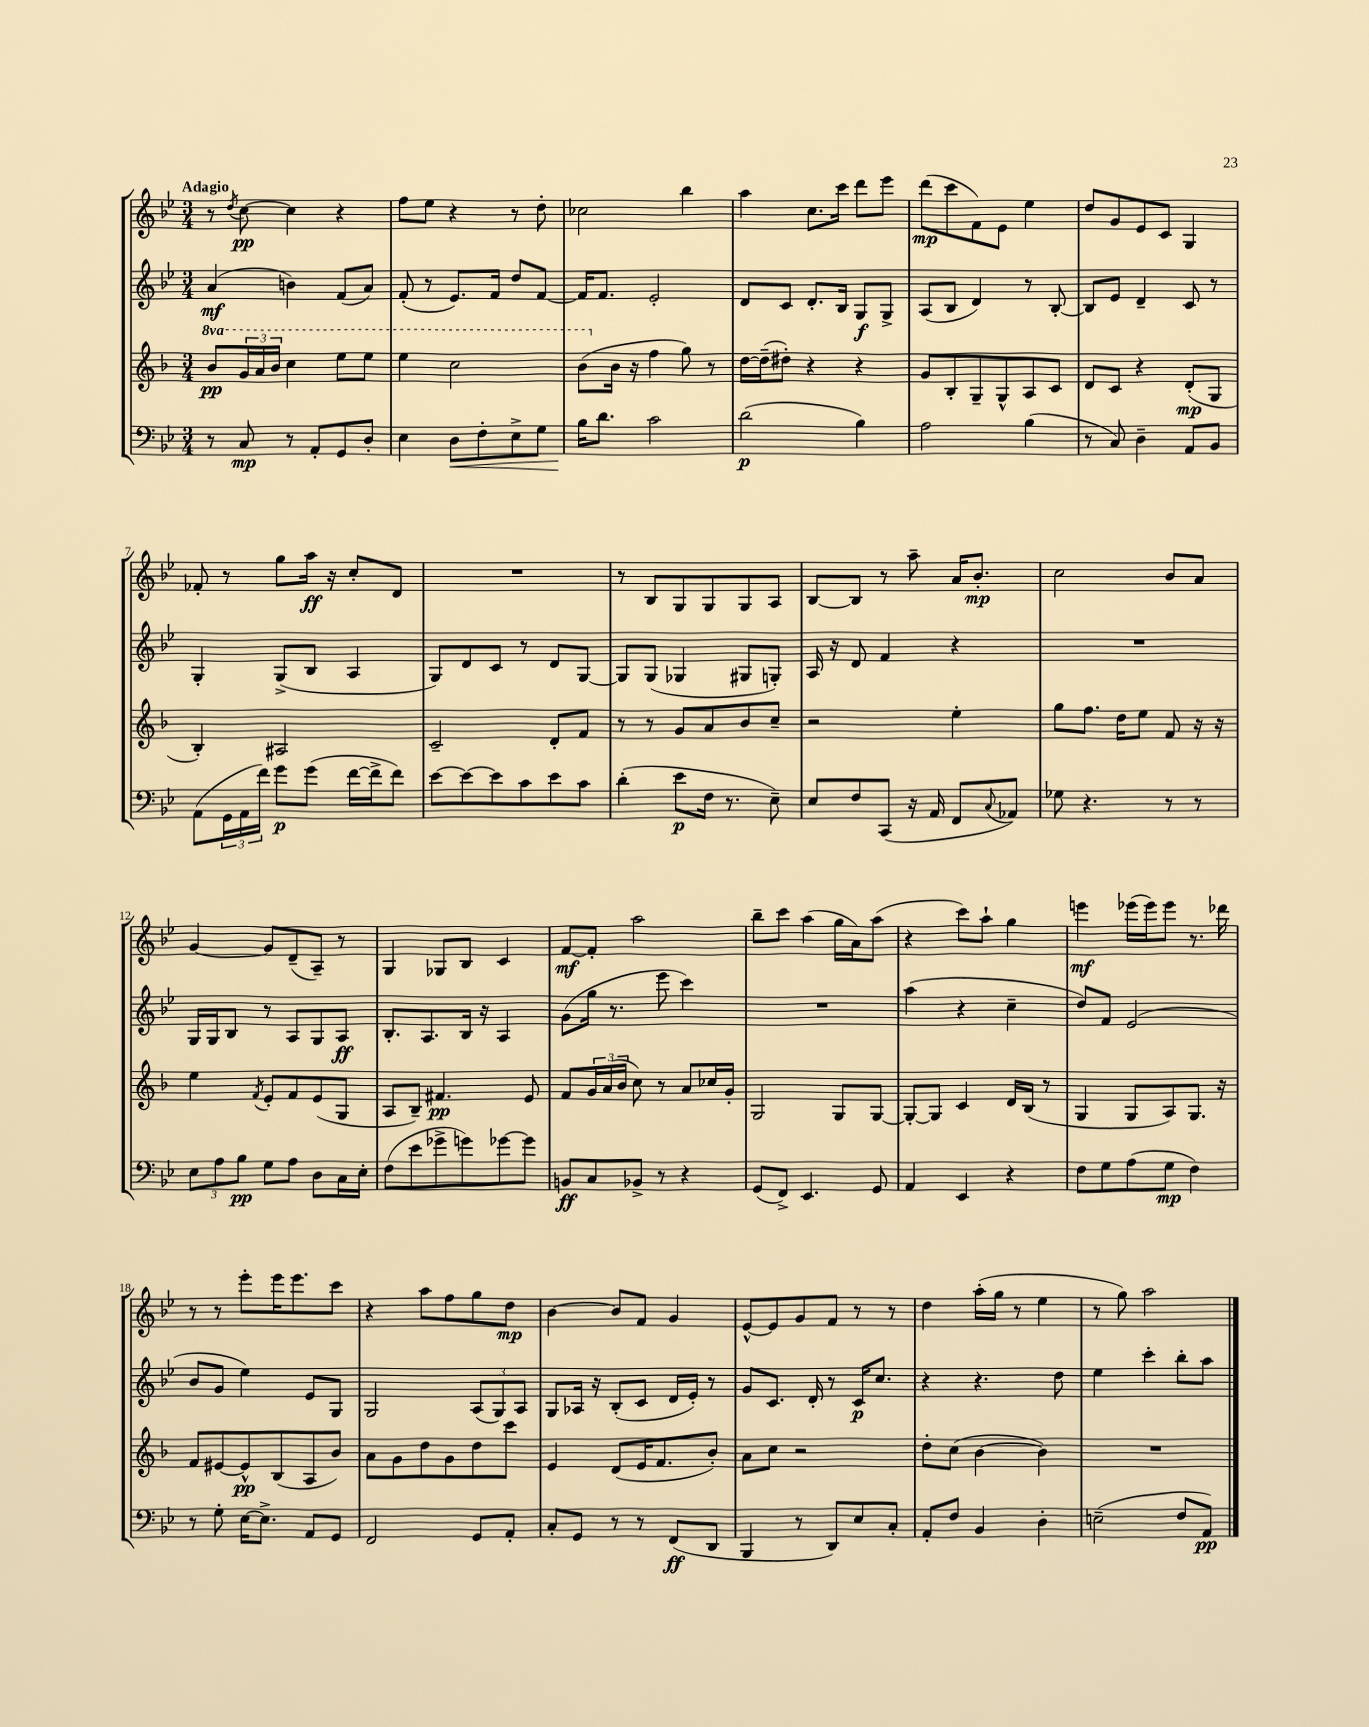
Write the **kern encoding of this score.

**kern	**dynam	**kern	**dynam	**kern	**dynam	**kern	**dynam
*part4	*part4	*part3	*part3	*part2	*part2	*part1	*part1
*staff4	*staff4	*staff3	*staff3	*staff2	*staff2	*staff1	*staff1
*clefF4	*	*clefG2	*	*clefG2	*	*clefG2	*
*k[b-e-]	*	*k[b-]	*	*k[b-e-]	*	*k[b-e-]	*
*M3/4	*	*M3/4	*	*M3/4	*	*M3/4	*
*	*	*8va	*	*	*	*	*
=1	=1	=1	=1	=1	=1	=1	=1
!	!	!	!	!	!	!LO:TX:a:B:t=Adagio	!
8r	.	8bb-/L	pp	(4a/	mf	8r	.
.	.	.	.	.	.	8qdd/	.
8C/	mp	24gg/L	.	.	.	[8cc\	pp
.	.	24aa/	.	.	.	.	.
.	.	24bb-/JJ	.	.	.	.	.
8r	.	4ccc\	.	4bn\)	.	4cc\]	.
8AA'/L	.	.	.	.	.	.	.
8GG/	.	8eee\L	.	(8f/L	.	4r	.
8D'/J	.	8eee\J	.	8a/J)	.	.	.
=2	=2	=2	=2	=2	=2	=2	=2
4E-\	.	4eee\	.	(8f'/	.	8ff\L	.
.	.	.	.	8r	.	8ee-\J	.
!	!LO:HP:b	!	!	!	!	!	!
8D\L	<	2ccc\	.	8.e-/L)	.	4r	.
8F'\	.	.	.	.	.	.	.
.	.	.	.	16f/Jk	.	.	.
8E-^\	.	.	.	8dd/L	.	8r	.
8G\J	.	.	.	[8f/J	.	8dd'\	.
=3	=3	=3	=3	=3	=3	=3	=3
16B-\KL	.	(8bb-\L	.	16f/KL]	.	2cc-X\	.
8.d\J	[	.	.	8.f/J	.	.	.
*	*	*X8va	*	*	*	*	*
.	.	16b-\Jk	.	.	.	.	.
.	.	16r	.	.	.	.	.
2c\	.	4ff\	.	2e-'/	.	.	.
.	.	8gg\)	.	.	.	4bb-\	.
.	.	8r	.	.	.	.	.
=4	=4	=4	=4	=4	=4	=4	=4
(2d\	p	[16dd\LL	.	8d/L	.	4aa\	.
.	.	(16dd~\J]	.	.	.	.	.
.	.	8dd#X'\J)	.	8c/J	.	.	.
.	.	4r	.	8.d'/L	.	8.cc\L	.
.	.	.	.	16B-/Jk	.	16ccc\Jk	.
4B-\)	.	4r	.	8G/L	f	8ddd\L	.
.	.	.	.	8G^/J	.	8eee-\J	.
=5	=5	=5	=5	=5	=5	=5	=5
2A\	.	8g/L	.	(8A/L	.	(8ddd\L	mp
.	.	8B-'/	.	8B-/J	.	8ccc\	.
.	.	8G~/	.	4d/)	.	8f\)	.
.	.	8G^^/	.	.	.	8e-\J	.
(4B-\	.	8A/	.	8r	.	4ee-\	.
.	.	8c/J	.	[8B-'/	.	.	.
=6	=6	=6	=6	=6	=6	=6	=6
8r	.	8d/L	.	8B-/L]	.	8dd/L	.
8C/)	.	8c/J	.	8e-/J	.	8g/	.
4D~\	.	4r	.	4d~/	.	8e-/	.
.	.	.	.	.	.	8c/J	.
8AA/L	.	(8d'/L	mp	8c/	.	4G/	.
8BB-/J	.	8G/J	.	8r	.	.	.
!!LO:LB:g=z
=7	=7	=7	=7	=7	=7	=7	=7
(8AA\L	.	4B-'/)	.	4G'/	.	8f-X'/	.
24GG\L	.	.	.	.	.	8r	.
24AA\	.	.	.	.	.	.	.
24f\JJ)	.	.	.	.	.	.	.
8g\L	p	2A#X/	.	(8G^/L	.	8gg\L	.
(8g\J	.	.	.	8B-/J	.	16aa\Jk	ff
.	.	.	.	.	.	16r	.
[16f\LL	.	.	.	4A/	.	8cc'/L	.
16f^\J]	.	.	.	.	.	.	.
8f\J)	.	.	.	.	.	8d/J	.
=8	=8	=8	=8	=8	=8	=8	=8
[8e-\L	.	2c~/	.	8G/L)	.	2.r	.
8e-\_	.	.	.	8d/	.	.	.
8e-\]	.	.	.	8c/J	.	.	.
8c\	.	.	.	8r	.	.	.
8e-\	.	8d'/L	.	8d/L	.	.	.
8c\J	.	8f/J	.	[8G/J	.	.	.
=9	=9	=9	=9	=9	=9	=9	=9
(4d'\	.	8r	.	8G/L]	.	8r	.
.	.	8r	.	(8G/J	.	8B-/L	.
8e-\L	p	8g/L	.	4G-X/	.	8G/	.
16F\Jk	.	8a/	.	.	.	8G/	.
8.r	.	.	.	.	.	.	.
.	.	8b-/	.	8G#X/L	.	8G/	.
8E-~\)	.	8cc~/J	.	8Gn'/J)	.	8A/J	.
=10	=10	=10	=10	=10	=10	=10	=10
8E-/L	.	2r	.	16A/	.	[8B-/L	.
.	.	.	.	16r	.	.	.
8F/	.	.	.	8d/	.	8B-/J]	.
(8CC/J	.	.	.	4f/	.	8r	.
16r	.	.	.	.	.	8aa~\	.
16AA/	.	.	.	.	.	.	.
8FF/L	.	4ee'\	.	4r	.	16a/KL	.
.	.	.	.	.	.	8.b-'/J	mp
8qqC/	.	.	.	.	.	.	.
8AA-X/J)	.	.	.	.	.	.	.
=11	=11	=11	=11	=11	=11	=11	=11
8G-X\	.	8gg\L	.	2.r	.	2cc\	.
4.r	.	8.ff\J	.	.	.	.	.
.	.	16dd\KL	.	.	.	.	.
.	.	8ee\J	.	.	.	.	.
8r	.	8f/	.	.	.	8b-/L	.
8r	.	16r	.	.	.	8a/J	.
.	.	16r	.	.	.	.	.
!!LO:LB:g=z
=12	=12	=12	=12	=12	=12	=12	=12
12E-\L	.	4ee\	.	16G/LL	.	[4g/	.
.	.	.	.	16G/J	.	.	.
12A\	.	.	.	.	.	.	.
.	.	.	.	8B-/J	.	.	.
12B-\J	pp	.	.	.	.	.	.
.	.	8qf/	.	.	.	.	.
8G\L	.	8e'/L	.	8r	.	8g/L]	.
8A\J	.	8f/	.	8A/L	.	(8d~/	.
8D\L	.	(8e/	.	8G/	.	8A~/J)	.
16C\L	.	8G/J	.	8A/J	ff	8r	.
16E-'\JJ	.	.	.	.	.	.	.
=13	=13	=13	=13	=13	=13	=13	=13
(8F\L	.	8A/L	.	8.B-'/L	.	4G/	.
8e-\	.	8B-~/J)	.	.	.	.	.
.	.	.	.	8.A/	.	.	.
8g-X^\	.	4.f#X/	pp	.	.	8G-X/L	.
8gn\)	.	.	.	16B-/Jk	.	8B-/J	.
.	.	.	.	16r	.	.	.
[8g-X\	.	.	.	4A/	.	4c/	.
8g-\J]	.	8e/	.	.	.	.	.
=14	=14	=14	=14	=14	=14	=14	=14
8BBn/L	ff	8f/L	.	(8g\L	.	[8f/L	mf
8C/	.	24g/L	.	16gg\Jk	.	8f'/J]	.
.	.	(24a/	.	.	.	.	.
.	.	.	.	8.r	.	.	.
.	.	24b-/JJ	.	.	.	.	.
8BB-X^/J	.	8cc\)	.	.	.	2aa\	.
8r	.	8r	.	8eee-\	.	.	.
4r	.	8a/L	.	4ccc\)	.	.	.
.	.	16cc-X/L	.	.	.	.	.
.	.	16g'/JJ	.	.	.	.	.
=15	=15	=15	=15	=15	=15	=15	=15
(8GG/L	.	2G/	.	2.r	.	8bb-~\L	.
8FF^/J)	.	.	.	.	.	8ccc\J	.
4.EE-/	.	.	.	.	.	(4aa\	.
.	.	8G/L	.	.	.	16gg\LL	.
.	.	.	.	.	.	16a\J)	.
8GG/	.	[8G/J	.	.	.	(8aa\J	.
=16	=16	=16	=16	=16	=16	=16	=16
4AA/	.	8G'/L_	.	(4aa\	.	4r	.
.	.	8G/J]	.	.	.	.	.
4EE-/	.	4c/	.	4r	.	8ccc\L)	.
.	.	.	.	.	.	8aa`\J	.
4r	.	16d/LL	.	4cc~\	.	4gg\	.
.	.	(16B-/JJ	.	.	.	.	.
.	.	8r	.	.	.	.	.
=17	=17	=17	=17	=17	=17	=17	=17
8F\L	.	4G/	.	8dd/L)	.	4eeen\	mf
8G\	.	.	.	8f/J	.	.	.
(8A\	.	8G/L	.	(2e-/	.	(16eee-X\LL	.
.	.	.	.	.	.	16eee-\J)	.
8G\J	mp	8A/)	.	.	.	8eee-\J	.
4F\)	.	8.G/J	.	.	.	8.r	.
.	.	16r	.	.	.	16ddd-X\	.
!!LO:LB:g=z
=18	=18	=18	=18	=18	=18	=18	=18
8r	.	8f/L	.	8b-/L	.	8r	.
8G'\	.	[8e#X/	.	8g/J	.	8r	.
[16E-\KL	.	8e#^^/]	pp	4ee-\)	.	8eee-'\L	.
8.E-^\J]	.	.	.	.	.	.	.
.	.	(8B-/	.	.	.	16eee-\K	.
.	.	.	.	.	.	8.eee-\	.
8AA/L	.	8A/	.	8e-/L	.	.	.
8GG/J	.	8b-/J)	.	8G/J	.	8ccc\J	.
=19	=19	=19	=19	=19	=19	=19	=19
2FF/	.	8a\L	.	2G/	.	4r	.
.	.	8g\	.	.	.	.	.
.	.	8dd\	.	.	.	8aa\L	.
.	.	8g\	.	.	.	8ff\	.
8GG/L	.	8dd\	.	(12A/L	.	8gg\	.
.	.	.	.	12G/)	.	.	.
8AA'/J	.	8ccc\J	.	.	.	8dd\J	mp
.	.	.	.	12A/J	.	.	.
=20	=20	=20	=20	=20	=20	=20	=20
8C'/L	.	4e/	.	8G/L	.	[4b-\	.
8GG/J	.	.	.	16A-X/Jk	.	.	.
.	.	.	.	16r	.	.	.
8r	.	(8d/L	.	(8B-'/L	.	8b-/L]	.
8r	.	16e/K	.	8c/J	.	8f/J	.
.	.	8.f/	.	.	.	.	.
(8FF/L	ff	.	.	16d/LL	.	4g/	.
.	.	.	.	16e-'/JJ)	.	.	.
8DD/J	.	8b-'/J)	.	8r	.	.	.
=21	=21	=21	=21	=21	=21	=21	=21
4BBB-/	.	8a\L	.	8g/L	.	[8e-^^/L	.
.	.	8cc\J	.	8.c/J	.	8e-/]	.
8r	.	2r	.	.	.	8g/	.
.	.	.	.	16d'/	.	.	.
8DD/L)	.	.	.	8r	.	8f/J	.
8E-/	.	.	.	16c/KL	p	8r	.
.	.	.	.	8.cc/J	.	.	.
8C'/J	.	.	.	.	.	8r	.
=22	=22	=22	=22	=22	=22	=22	=22
8AA'/L	.	8dd'\L	.	4r	.	4dd\	.
8F/J	.	(8cc\J	.	.	.	.	.
4BB-/	.	[4b-\	.	4.r	.	(16aa'\LL	.
.	.	.	.	.	.	16gg\JJ	.
.	.	.	.	.	.	8r	.
4D'\	.	4b-\])	.	.	.	4ee-\	.
.	.	.	.	8dd\	.	.	.
=23	=23	=23	=23	=23	=23	=23	=23
(2En~\	.	2.r	.	4ee-\	.	8r	.
.	.	.	.	.	.	8gg\)	.
.	.	.	.	4ccc'\	.	2aa\	.
8F/L	.	.	.	8bb-'\L	.	.	.
8AA/J)	pp	.	.	8aa\J	.	.	.
==	==	==	==	==	==	==	==
*-	*-	*-	*-	*-	*-	*-	*-
